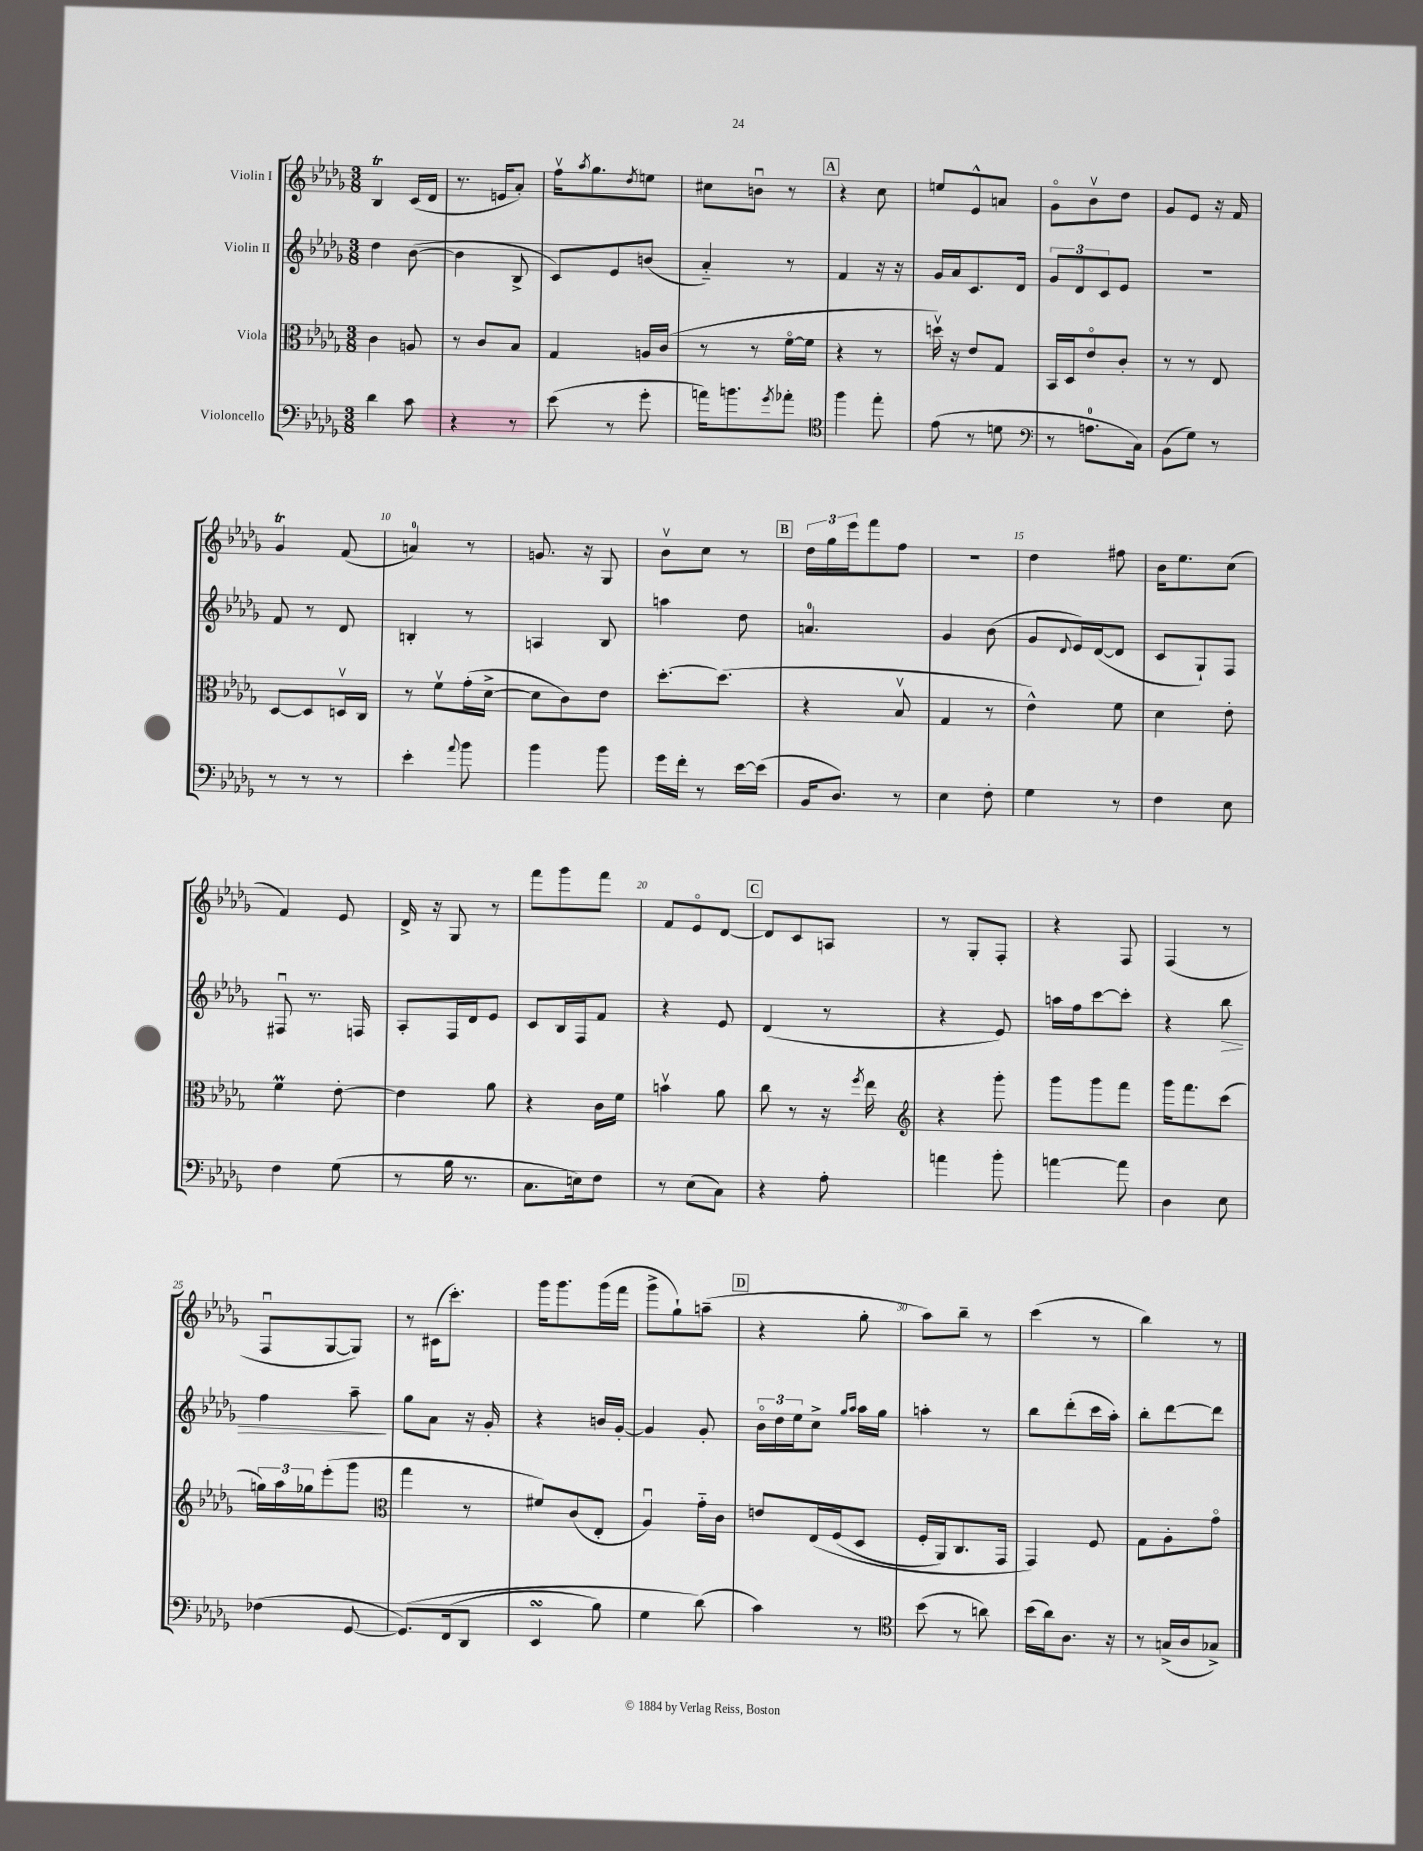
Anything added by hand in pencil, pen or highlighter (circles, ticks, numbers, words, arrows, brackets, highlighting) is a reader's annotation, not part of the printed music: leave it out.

**kern	**kern	**kern	**kern
*staff4	*staff3	*staff2	*staff1
*clefF4	*clefC3	*clefG2	*clefG2
*k[b-e-a-d-g-]	*k[b-e-a-d-g-]	*k[b-e-a-d-g-]	*k[b-e-a-d-g-]
*M3/8	*M3/8	*M3/8	*M3/8
4d-	4c	4dd-	4B-
8c	8A	([8b-	(16c
.	.	.	16d-
=	=	=	=
4r	8r	4b-]	8.r
.	8c	.	.
.	.	.	16e
8r	8B-	8B-^	8a-')
=	=	=	=
(8e-	4G-	8c)	16ffv
.	.	.	8qaa-
.	.	.	8.gg-
8r	.	8e-	.
.	.	.	8qdd-
8g-'	16A	(8b	8ee
.	(16c	.	.
=	=	=	=
16a)	8r	4a-'~)	8cc#
8.b	.	.	.
.	8r	.	8bu
8qg-	.	.	.
8a-'	[16fo	8r	8r
.	16f]	.	.
=	=	=	=
*clefC4	*	*	*
4ff	4r	4f	4r
8ee-'	8r	16r	8cc
.	.	16r	.
=	=	=	=
(8e-	16ddv)	16g-	8ee
.	16r	16a-	.
8r	8e-	8.c	8e-^^
8d	8G-	.	8a
.	.	16d-	.
=	=	=	=
*clefF4	*	*	*
8r	16BB-	12g-	8g-o
.	16D-	.	.
.	.	12d-	.
8.A	8e-o	.	8b-v
.	.	12c	.
.	8c'	8e-	8dd-
16C)	.	.	.
=	=	=	=
(8BB-	8r	4.r	8g-
8G-)	8r	.	8e-
8r	8E-	.	16r
.	.	.	16f
=	=	=	=
8r	[8D-	8f	4g-
8r	8D-]	8r	.
8r	16Dv	8d-	(8f
.	16C	.	.
=	=	=	=
4e-'	8r	4B'	4a)
.	8fv	.	.
8qqa-	.	.	.
8b-	(16g-'	8r	8r
.	[16d-^	.	.
=	=	=	=
4b-	8d-]	4A	8.g
.	8c)	.	.
.	.	.	16r
8b-	8e-	8B-	8G-
=	=	=	=
16g-	[8.dd-'	4aa	8b-v
16f'	.	.	.
8r	.	.	8cc
.	(8.dd-]	.	.
[16e-	.	8dd-	8r
(16e-]	.	.	.
=	=	=	=
16BB-	4r	4.a	24dd-
.	.	.	24gg-
8.D-)	.	.	.
.	.	.	24eee-
.	.	.	8fff
8r	8B-v	.	8ff
=	=	=	=
4E-	4G-	4g-	4.r
8F'	8r	(8b-	.
=	=	=	=
4G-	4e-^^)	8g-	4dd-
.	.	8qqd-	.
.	.	16e-)	.
.	.	([16d-	.
8r	8f	8d-]	8ff#
=	=	=	=
4F	4d-	8c	16b-
.	.	.	8.ee-
.	.	8G-`)	.
8E-	8e-'	8F	(8cc
=	=	=	=
4F	4f	8F#u	4f)
.	.	8.r	.
(8G-	[8e-'	.	8e-
.	.	16F	.
=	=	=	=
8r	4e-]	8A-'	16d-^
.	.	.	16r
16B-	.	16F	8G-
8.r	.	16d-	.
.	8a-	8e-	8r
=	=	=	=
8.C	4r	8c	8fff
.	.	16B-	8ggg-
16E)	.	16F	.
8F	16c	8f	8fff
.	16f	.	.
=	=	=	=
8r	4bv	4r	8f
(8E-	.	.	8e-o
8C)	8a-	8e-	[8d-
=	=	=	=
4r	8cc	(4d-	8d-]
.	8r	.	8c
8A-'	16r	8r	8A
.	8qff	.	.
.	16ee-	.	.
=	=	=	=
*	*clefG2	*	*
4a	4r	4r	8r
.	.	.	8G-'
8b-'	8ggg-'	8e-)	8F'
=	=	=	=
[4a	8ggg-	16aa	4r
.	.	16ff	.
.	8ggg-	[8ccc	.
8a]	8fff	8ccc']	8F
=	=	=	=
4D-	16ggg-	4r	(4F
.	8.fff	.	.
8E-	(8ccc	8bb-	8r
=	=	=	=
(4F-	24gg)	4ff	8Fu
.	24aa-	.	.
.	24gg-	.	.
.	(8eee-'	.	[8G-
[8GG-	8ggg-	8aa-~	8G-])
=	=	=	=
*	*clefC3	*	*
&(8.GG-])	4gg-	8gg-	8r
.	.	8a-	(16c#
(16FF	.	.	8.ccc')
8DD-	8r	16r	.
.	.	16g-'	.
=	=	=	=
4EE-	8f#)	4r	16ggg-
.	.	.	8.ggg-
.	(8c	.	.
8B-)	8E-'	16b	(16ggg-
.	.	[16g-'	16fff
=	=	=	=
4G-	4A-u)	4g-]	8ggg-^
.	.	.	8gg-`)
(8d-&)	16g-'~	8g-'	(8aa~
.	16c	.	.
=	=	=	=
4c)	8e	24b-o	4r
.	.	24dd-	.
.	.	24ee-	.
.	&(16E-	8cc^	.
.	(16F	.	.
.	.	16qqgg-	.
.	.	16qqaa-	.
8r	8D-	16aa-	8gg-'
.	.	16gg-	.
=	=	=	=
*clefC4	*	*	*
(8b-	16F'	4aa'	8aa-)
.	16AA-)	.	.
8r	8.C	.	8bb-~
8a)	.	8r	8r
.	16GG-	.	.
=	=	=	=
(16b-	4GG-&)	8bb-	(4ccc
16a-)	.	.	.
8.A-	.	(8ddd-'	.
.	8F	16ccc	8r
16r	.	16aa-')	.
=	=	=	=
8r	8G-	8bb-'	4bb-)
(16G^	8A-'	[8ddd-	.
16A-	.	.	.
8G-^)	8g-o	8ddd-]	8r
==	==	==	==
*-	*-	*-	*-
